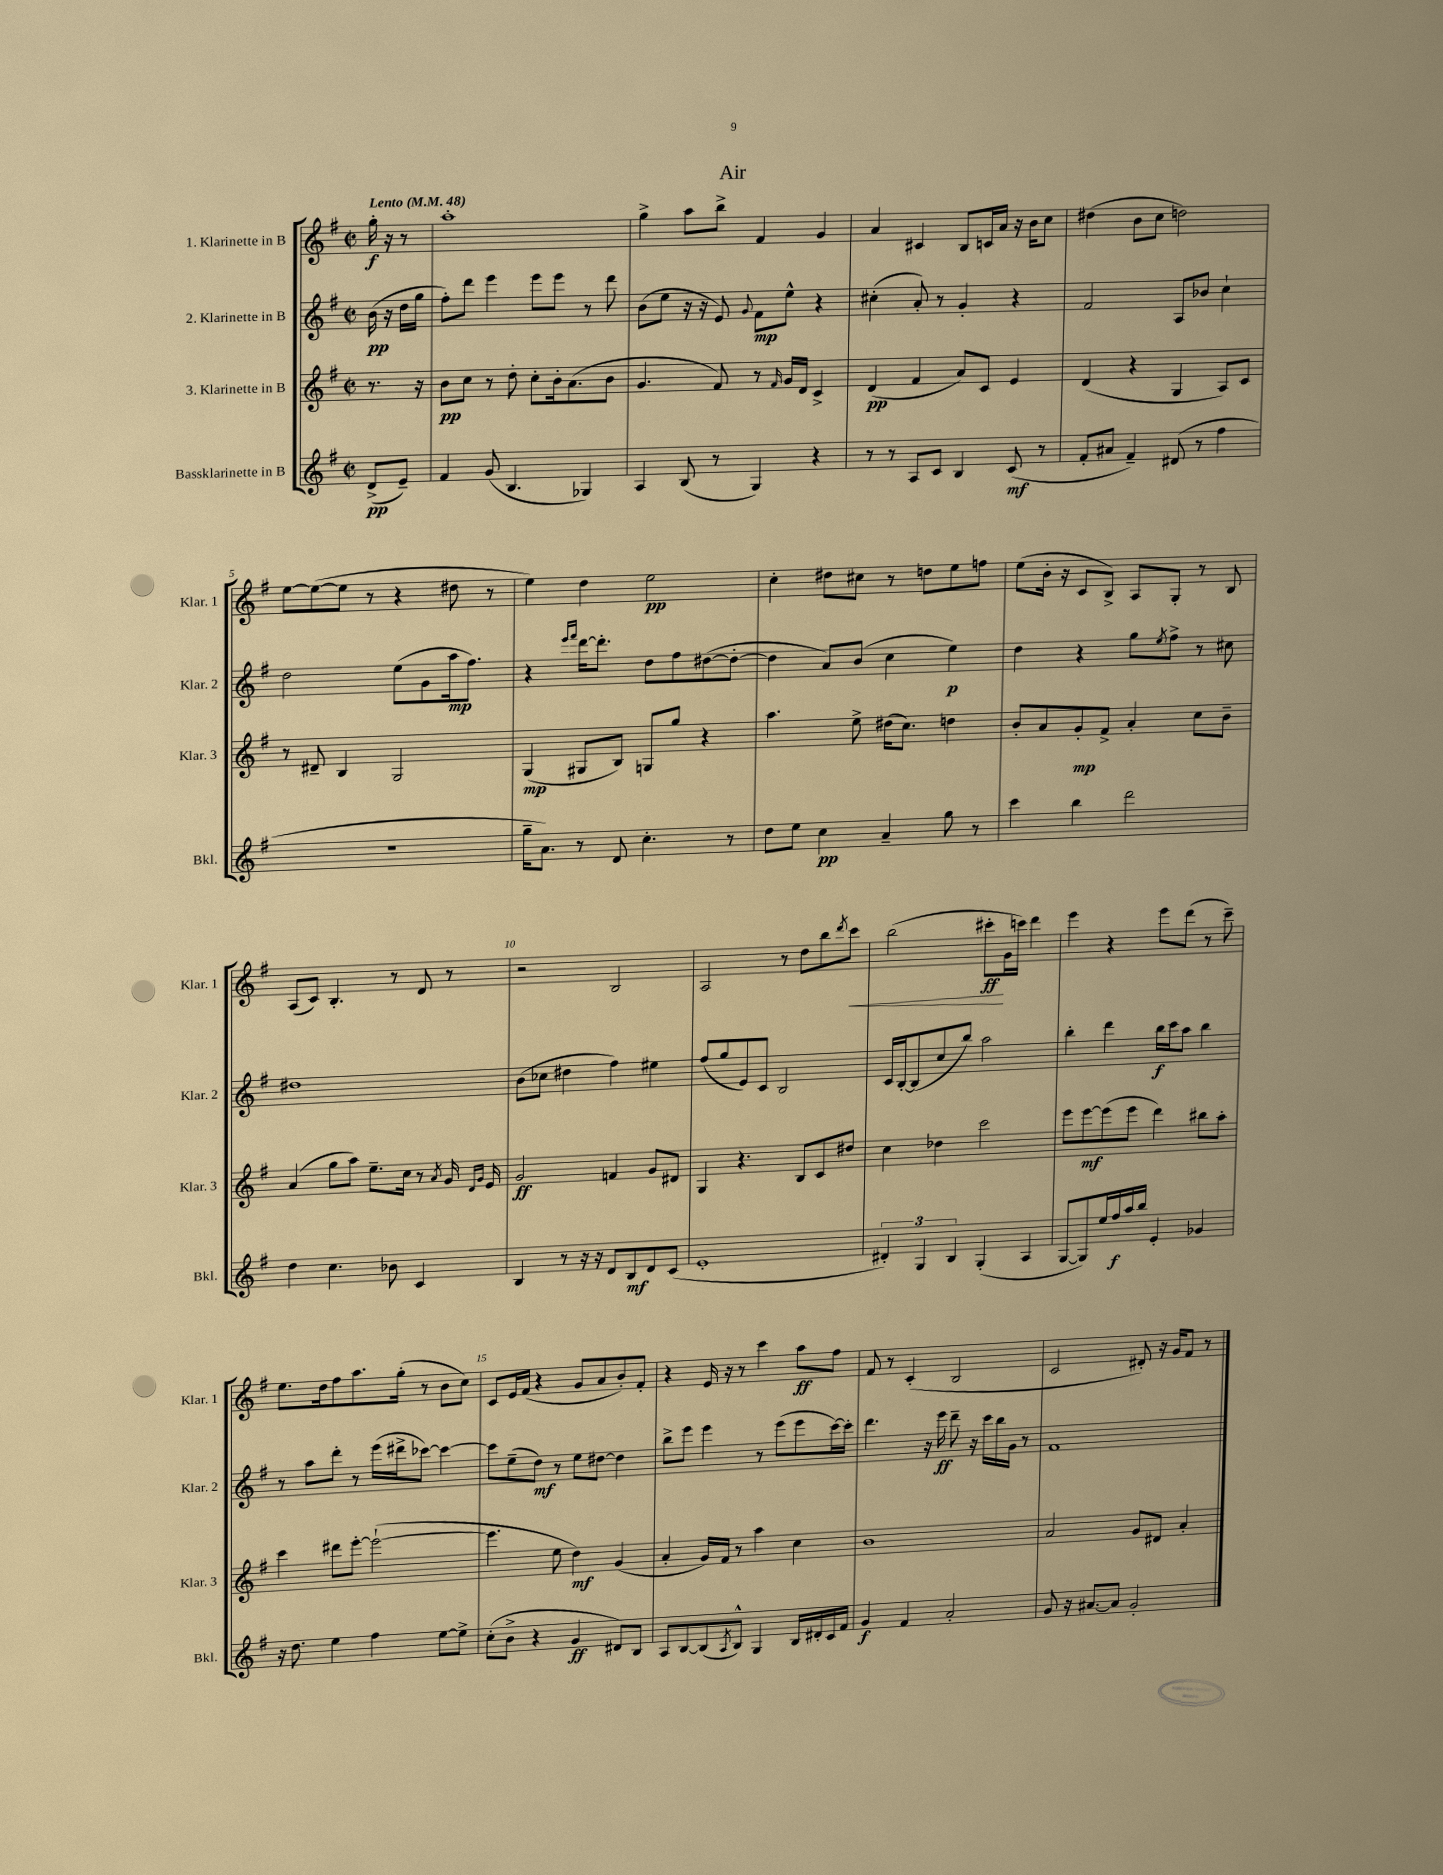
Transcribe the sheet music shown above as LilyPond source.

\header { title = "Air" }
<<
\new StaffGroup <<
\new Staff = "s0" \with { instrumentName = "1. Klarinette in B" shortInstrumentName = "Klar. 1" } {
    \clef treble \key g \major \defaultTimeSignature \time 2/2 \partial 4 \tempo "Lento" 4 = 48
    g''16-.\f r16 r8 |
    a''1-. |
    g''4-> a''8 b''8-> fis'4 g'4 |
    a'4 cis'4 b8 c'16 a'16 r16 b'16 c''8 |
    dis''4( b'8 c''8 d''2) |
    e''8~ e''8~( e''8 r8 r4 dis''8 r8 |
    e''4) d''4 e''2\pp |
    c''4-. dis''8 cis''8 r8 d''8 e''8 f''8 |
    e''8( b'16-. r16 c'8 b8->) a8 g8-. r8 b8 |
    a8( c'8) b4.-. r8 d'8 r8 |
    r2 b2 |
    a2 r8 d''8 b''8 \acciaccatura { d'''8 } c'''8\< |
    b''2( cis'''8-.\ff\! g'16 c'''16) d'''4 |
    e'''4 r4 e'''8 d'''8( r8 c'''8--) |
    e''8. d''16 fis''8 a''8. g''16-.( r8 b'8 c''8) |
    c'8 e'16 fis'16( r4 g'8 a'8 b'8-.) fis'8-. |
    r4 e'16 r16 r8 c'''4 a''8\ff fis''8 |
    fis'8 r8 c'4-.( b2 |
    c'2 dis'8-.) r16 g'16 fis'8 r8 \bar "|." |
}
\new Staff = "s1" \with { instrumentName = "2. Klarinette in B" shortInstrumentName = "Klar. 2" } {
    \clef treble \key g \major \defaultTimeSignature \time 2/2 \partial 4
    b'16\pp( r16 d''16 g''16 |
    fis''8-.) d'''8 e'''4 e'''8 e'''8 r8 d'''8 |
    b'8( e''8 r16 r16 e'8) \appoggiatura { g'8 } fis'8\mp e''8-^ r4 |
    cis''4-.( a'8-.) r8 g'4-. r4 |
    fis'2 a8 bes'8 c''4-! |
    d''2 e''8( g'8 a''16\mp fis''8.) |
    r4 \grace { e'''16 fis'''16 } d'''16~ d'''8.-. d''8 fis''8 dis''8~( dis''8~-. |
    dis''4 a'8) b'8( c''4 e''4\p) |
    d''4 r4 g''8 \acciaccatura { e''8 } fis''8-> r8 cis''8 |
    dis''1 |
    b'8( ces''8 dis''4 fis''4) eis''4 |
    fis''8( g''8 e'8) c'8 b2 |
    c'16 b16~-. b8( c''8 b''8) a''2 |
    b''4-. d'''4 b''16\f c'''16 a''8 b''4 |
    r8 a''8 d'''8-. r8 e'''16( dis'''16-> ces'''8~) ces'''4~ |
    ces'''8 e''8--( d''8\mf) r8 e''8 dis''8~ dis''4 |
    b''8-> e'''8 e'''4 r8 e'''8( e'''8 c'''16~) c'''16-. |
    d'''4. r16 e'''16\ff d'''8-- r16 c'''16 b''16 g'16 r8 |
    fis'1 \bar "|." |
}
\new Staff = "s2" \with { instrumentName = "3. Klarinette in B" shortInstrumentName = "Klar. 3" } {
    \clef treble \key g \major \defaultTimeSignature \time 2/2 \partial 4
    r8. r16 |
    b'8\pp c''8 r8 d''8-. c''8-. b'16-. a'8.( b'8 |
    g'4. fis'8) r8 \grace { fis'16 } g'16 d'16 c'4-> |
    d'4\pp( fis'4 a'8) c'8 e'4 |
    d'4( r4 g4 a8) c'8 |
    r8 dis'8-- b4 g2 |
    g4\mp( gis8 b8) g8 g''8 r4 |
    a''4. e''8-> dis''16( c''8.) d''4 |
    b'8-. a'8 g'8-.\mp fis'8-> a'4-. c''8 b'8-- |
    a'4( g''8 a''8) e''8.-- c''16 r8 \acciaccatura { a'8 } g'16 \grace { d'16 g'16 } e'16 |
    g'2\ff f'4 g'8 dis'8 |
    g4 r4. b8 c'8 dis''8 |
    c''4 des''4 c'''2 |
    e'''8 e'''8~\mf e'''8( e'''8 d'''4) bis''8 a''8-. |
    c'''4 dis'''8 e'''8~-. e'''2~-!( |
    e'''4. e''8 d''4\mf) g'4( |
    a'4-. g'16) fis'16 r8 a''4 c''4 |
    b'1 |
    a'2 g'8 dis'8 a'4-. \bar "|." |
}
\new Staff = "s3" \with { instrumentName = "Bassklarinette in B" shortInstrumentName = "Bkl." } {
    \clef treble \key g \major \defaultTimeSignature \time 2/2 \partial 4
    d'8->\pp( e'8--) |
    fis'4 g'8( b4. ges4) |
    a4 b8( r8 g4) r4 |
    r8 r8 a8 c'8 b4 c'8\mf( r8 |
    fis'8-. ais'8 fis'4--) dis'8( r8 fis''4 |
    r1 |
    g''16-- a'8.) r8 d'8 c''4.-. r8 |
    d''8 e''8 c''4\pp a'4-- g''8 r8 |
    c'''4 b''4 d'''2 |
    d''4 c''4. bes'8 c'4 |
    b4 r8 r16 r16 d'8 b8\mf d'8 c'8( |
    e'1-. |
    \tuplet 3/2 { dis'4-.) g4 b4 } g4-.( a4 |
    g8~ g8) e''16 fis''16\f a''16 b''16 e'4-. ges'4 |
    r16 d''8. e''4 fis''4 e''8~ e''8-> |
    c''8-.( b'8-> r4 g'4\ff dis'8) b8 |
    a8 b8~ b8( \acciaccatura { a8 } b8-^) g4 b16 dis'16-. c'16 fis'16 |
    g'4\f fis'4 a'2-. |
    g'8 r16 ais'8.~ ais'8 g'2-. \bar "|." |
}
>>
>>
\layout { \context { \Score \override BarNumber.break-visibility = ##(#f #t #t) barNumberVisibility = #(every-nth-bar-number-visible 5) } }
